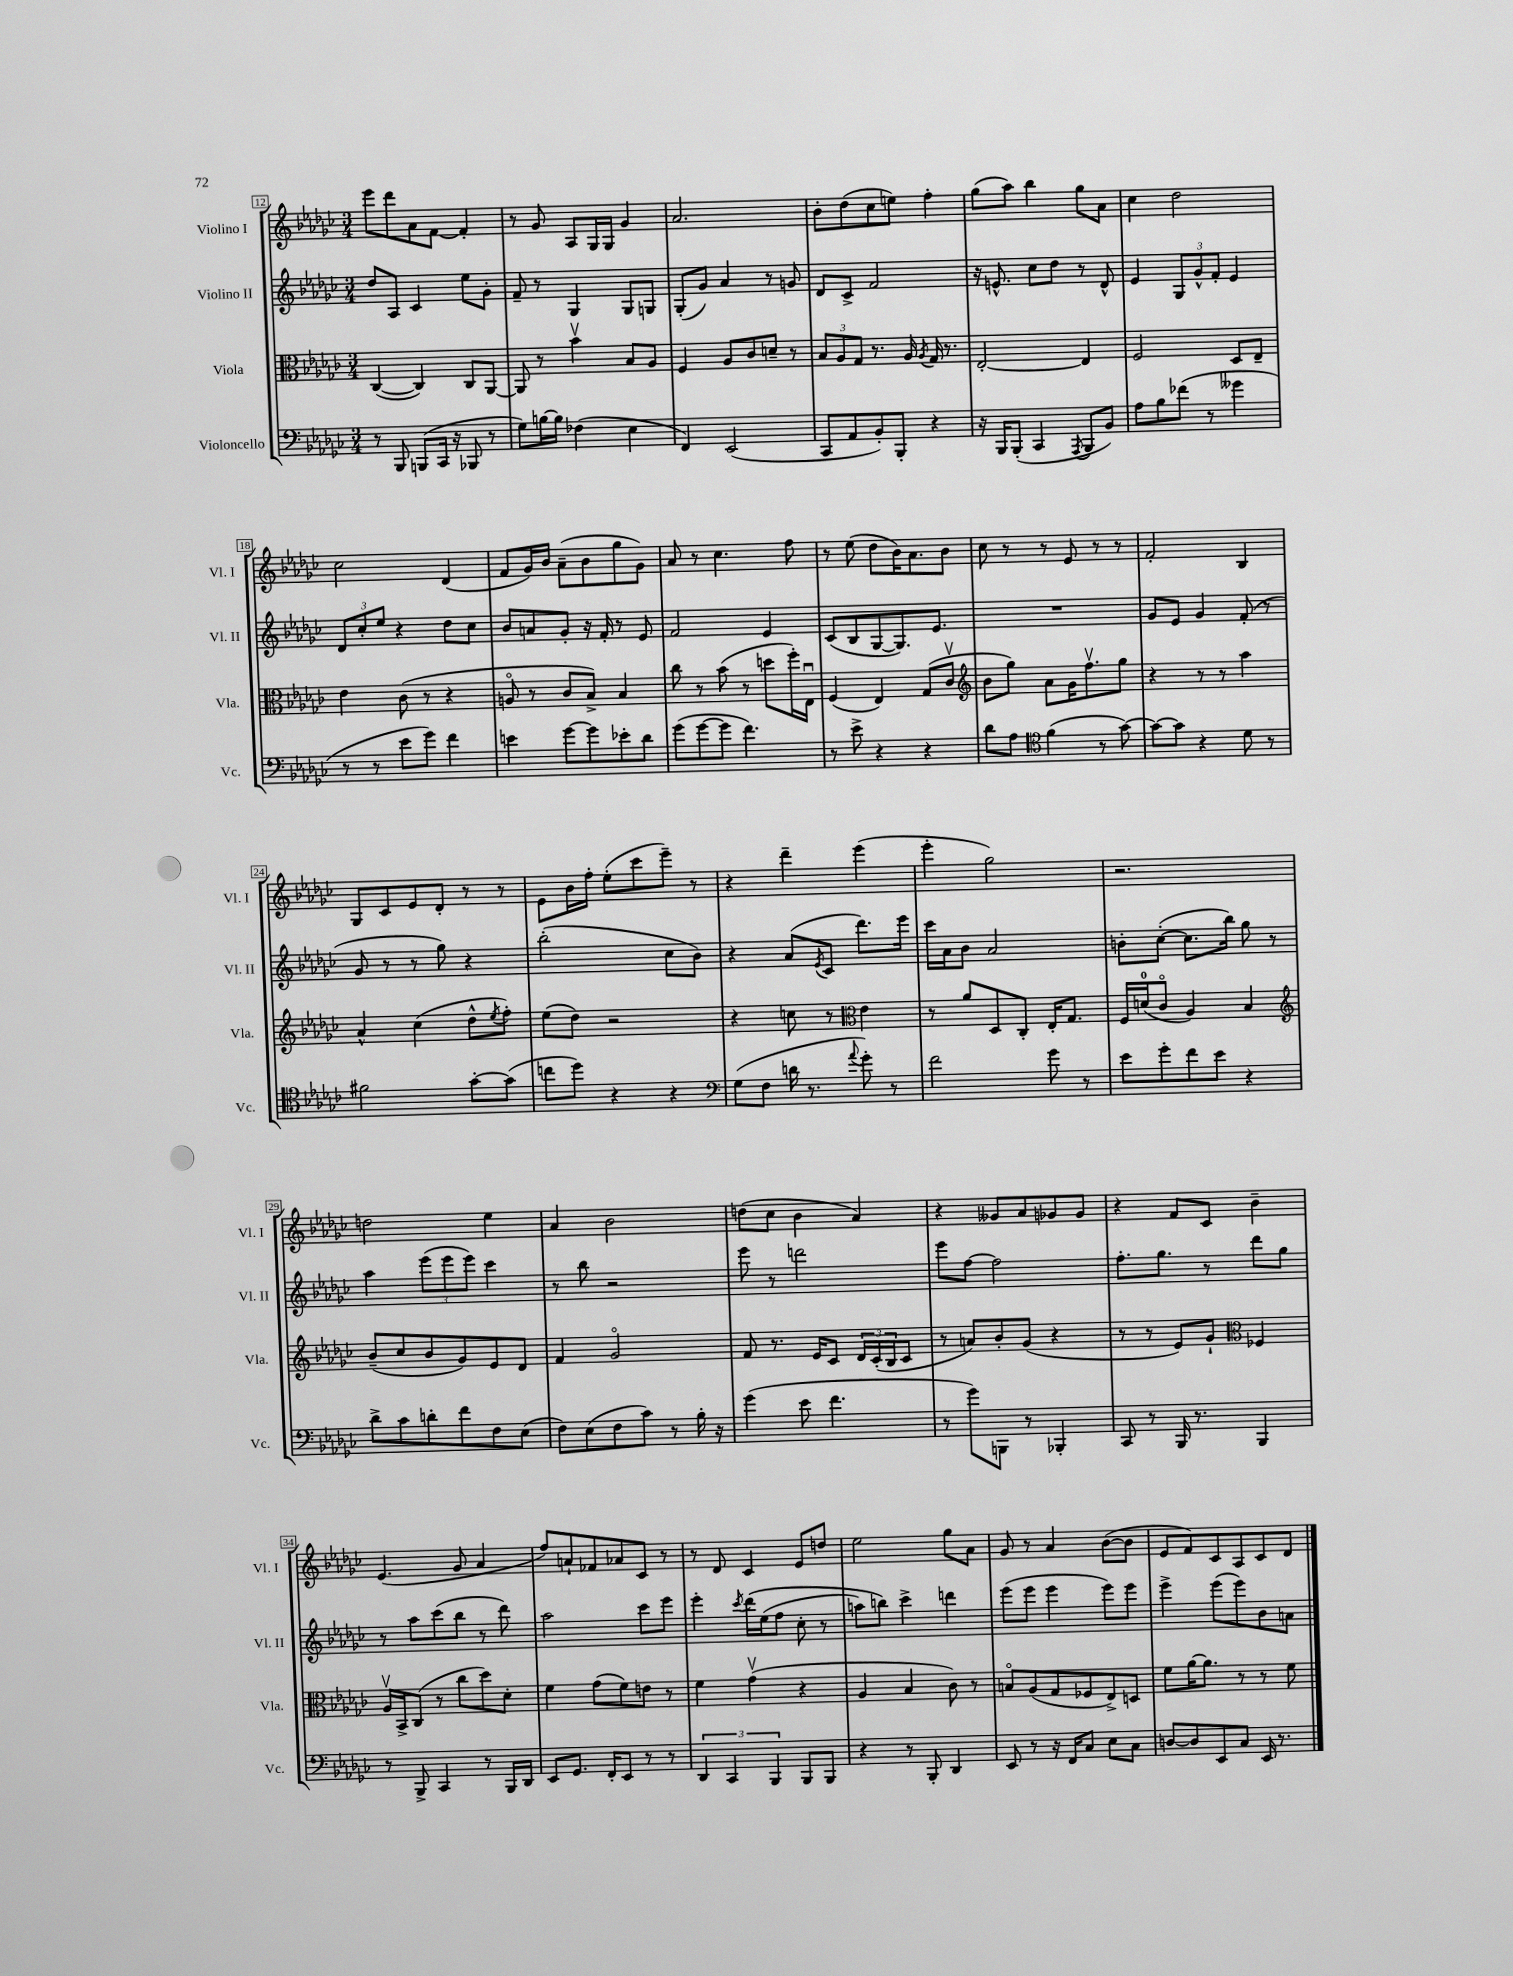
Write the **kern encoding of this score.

**kern	**kern	**kern	**kern
*staff4	*staff3	*staff2	*staff1
*clefF4	*clefC3	*clefG2	*clefG2
*k[b-e-a-d-g-c-]	*k[b-e-a-d-g-c-]	*k[b-e-a-d-g-c-]	*k[b-e-a-d-g-c-]
*M3/4	*M3/4	*M3/4	*M3/4
8r	([4C-	8dd-	8eee-
8BBB-	.	8A-	8ddd-
(8BBB	4C-])	4c-	8a-
16CC-	.	.	[8f
16r	.	.	.
8BBB-	8C-	8ee-	4f']
8r	[8AA-	8g-'	.
=	=	=	=
8G-)	8AA-]	8f~	8r
[16B	8r	8r	8g-
16B]	.	.	.
(4F-	4b-v	4G-	8A-
.	.	.	16G-
.	.	.	16G-
4E-	8B-	8G-	4g-
.	8A-	8G	.
=	=	=	=
4FF)	4F	(8G-'	2.a-
.	.	8g-)	.
(2EE-	8A-	4a-	.
.	8c-	.	.
.	8d~	8r	.
.	8r	8g	.
=	=	=	=
8CC-	12B-	8d-	8b-'
.	12A-	.	.
8AA-	.	8c-^	(8dd-
.	12G-	.	.
8BB-')	8.r	2f	8cc-
8BBB-'	.	.	8ee)
.	16A-	.	.
.	8qA-	.	.
4r	16G-	.	4ff'
.	8.r	.	.
=	=	=	=
16r	[2E-'	16r	(8gg-
16BBB-	.	8.e^^	.
(8BBB-'	.	.	8aa-)
4CC-	.	8cc-	4bb-
.	.	8dd-	.
8qAAA-	.	.	.
8BBB-	4E-]	8r	8gg-
8BB-)	.	8d-^^	8a-
=	=	=	=
8A-	2F	4e-	4cc-
8B-	.	.	.
(8f-	.	12G-	2dd-
.	.	12g-^^	.
8r	.	.	.
.	.	12f'	.
4g--	8D-	4e-	.
.	8E-~	.	.
=	=	=	=
8r	4e-	12d-	2cc-
.	.	12cc-'	.
8r	.	.	.
.	.	12ee-	.
8e-	(8c-	4r	.
8g-)	8r	.	.
4f	4r	8dd-	(4d-
.	.	8cc-	.
=	=	=	=
4e	8Ao	8b-	8f
.	8r	8a	16g-)
.	.	.	16b-
[8g-	8c-	8g-'	(8a-~
8g-]	8B-^)	16r	8b-
.	.	16f'	.
8e-'	4B-	8r	8gg-
8d-	.	8e-	8g-)
=	=	=	=
(8g-	8cc-	2f	8a-
[8g-	8r	.	8r
8g-]	(8b-	.	4.cc-
4.f)	8r	.	.
.	8dd	4e-	.
.	16ff')	.	8ff
.	16E-u	.	.
=	=	=	=
8r	(4F	(8c-	8r
8e-^	.	8B-	(8ee-
4r	4E-)	[8G-	8dd-
.	.	8.G-])	16b-)
.	.	.	8.a-
4r	(8G-	.	.
.	.	8.e-	.
.	8c-v	.	8b-
=	=	=	=
*	*clefG2	*	*
8d-	8b-	2.r	8cc-
8A-	8gg-)	.	8r
*clefC4	*	*	*
(4f	8a-	.	8r
.	16g-	.	8e-
.	8.ffv	.	.
8r	.	.	8r
[8g-)	8gg-	.	8r
=	=	=	=
8g-_	4r	8g-	2f'
8g-]	.	8e-	.
4r	8r	4g-	.
.	8r	.	.
8d-	4aa-	(8f'	4B-
8r	.	8r	.
=	=	=	=
2f#	4a-^^	8g-	8G-
.	.	8r	8c-
.	(4cc-	8r	8e-
.	.	8gg-)	8d-'
[8g-'	8dd-^^	4r	8r
.	8qee-	.	.
(8g-]	8ff')	.	8r
=	=	=	=
8cc	(8ee-	(2bb-'	8e-
8dd-)	8dd-)	.	16b-
.	.	.	16ff'
4r	2r	.	(8ee-'
.	.	.	8ccc-
4r	.	8cc-	8eee-~)
.	.	8b-)	8r
=	=	=	=
*clefF4	*	*	*
(8G-	4r	4r	4r
8F	.	.	.
16d	8cc	(8a-	4ddd-~
8.r	.	.	.
.	.	8qe-	.
.	8r	8c-	.
*	*clefC3	*	*
8qqa-	.	.	.
8g-')	4e-	8.ddd-)	(4eee-
8r	.	.	.
.	.	16eee-	.
=	=	=	=
2f	8r	16ccc-	4eee-'
.	.	16a-	.
.	8a-	8b-	.
.	8D-	2a-	2gg-)
.	8C-'	.	.
8g-	16E-'	.	.
.	8.G-	.	.
8r	.	.	.
=	=	=	=
8e-	16F	8b'	2.r
.	(16d	.	.
8g-'	8c-o	([8cc-'	.
8f	4A-)	8.cc-]	.
8e-	.	.	.
.	.	16bb-)	.
4r	4B-	8gg-	.
.	.	8r	.
=	=	=	=
*	*clefG2	*	*
8d-^	(8b-~	4aa-	2dd
8c-	8cc-	.	.
8d'	8b-	(12eee-	.
.	.	12eee-	.
8f	8g-)	.	.
.	.	12eee-)	.
8F	8e-	4ccc-	4ee-
(8E-	8d-	.	.
=	=	=	=
8F)	4f	8r	4a-
(8E-	.	8bb-	.
8F	2g-o	2r	2b-
8c-)	.	.	.
8r	.	.	.
16B-'	.	.	.
16r	.	.	.
=	=	=	=
(4g-	8f	8eee-	(8dd
.	8.r	8r	8cc-
8e-	.	2ddd	4b-
.	16e-	.	.
4.f	8c-	.	.
.	24d-	.	4a-)
.	(24c-'	.	.
.	24B-	.	.
.	8c-	.	.
=	=	=	=
8r	8r	8eee-	4r
8g-)	8a)	[8ff	.
8BBB	8b-'	2ff]	8g--
8r	(8g-	.	8a-
4BBB-'	4r	.	8g-
.	.	.	8g-
=	=	=	=
8CC-	8r	8.ff'	4r
8r	8r	.	.
.	.	8.gg-	.
16BBB-	8e-)	.	8f
8.r	.	.	.
.	8g-`	8r	8c-
*	*clefC3	*	*
4BBB-	4F-	8ddd-	4b-~
.	.	8gg-	.
=	=	=	=
8r	16A-v	8r	(4.e-
.	16BB-^	.	.
8BBB-^	(8C-	8aa-	.
4CC-	8r	(8ccc-	.
.	8cc-	8bb-	8g-
8r	8dd-)	8r	4a-
16BBB-	8d-'	8ddd-)	.
16DD-	.	.	.
=	=	=	=
8EE-	4f	2aa-	8ff)
8.GG-	.	.	8a`
.	(8g-	.	8f-
16FF'	.	.	.
8EE-	8f)	.	8a-
8r	8e	8ccc-	8c-
8r	8r	8eee-	8r
=	=	=	=
6DD-	4f	4eee-'	8r
.	.	.	8d-
6CC-	.	.	.
.	.	8qccc-	.
.	(4g-v	&(16ddd-	4c-
.	.	(16ee-	.
6BBB-	.	.	.
.	.	8ff	.
8BBB-	4r	8cc-'	8e-
8BBB-	.	8r	8dd
=	=	=	=
4r	4A-	8aa)	2ee-
.	.	8bb&)	.
8r	4B-	4ccc-^	.
8BBB-'	.	.	.
4DD-	8c-)	4ddd	8gg-
.	8r	.	8a-
=	=	=	=
8EE-	8Bo	(8eee-	8g-
8r	(8A-	8eee-	8r
16r	8G-	4eee-	4a-
16FF	.	.	.
8C-	8F-	.	.
8E-	8E-^)	8eee-)	([8b-
8C-	8D	8eee-	8b-]
=	=	=	=
[8D	8f	4eee-^	8e-
8D]	[16a-	.	8f)
.	8.a-]	.	.
8EE-	.	(8eee-	8c-
8C-	8r	8eee-)	8A-
16EE-	8r	8b-	8c-
8.r	.	.	.
.	8f	8a	8d-
==	==	==	==
*-	*-	*-	*-
